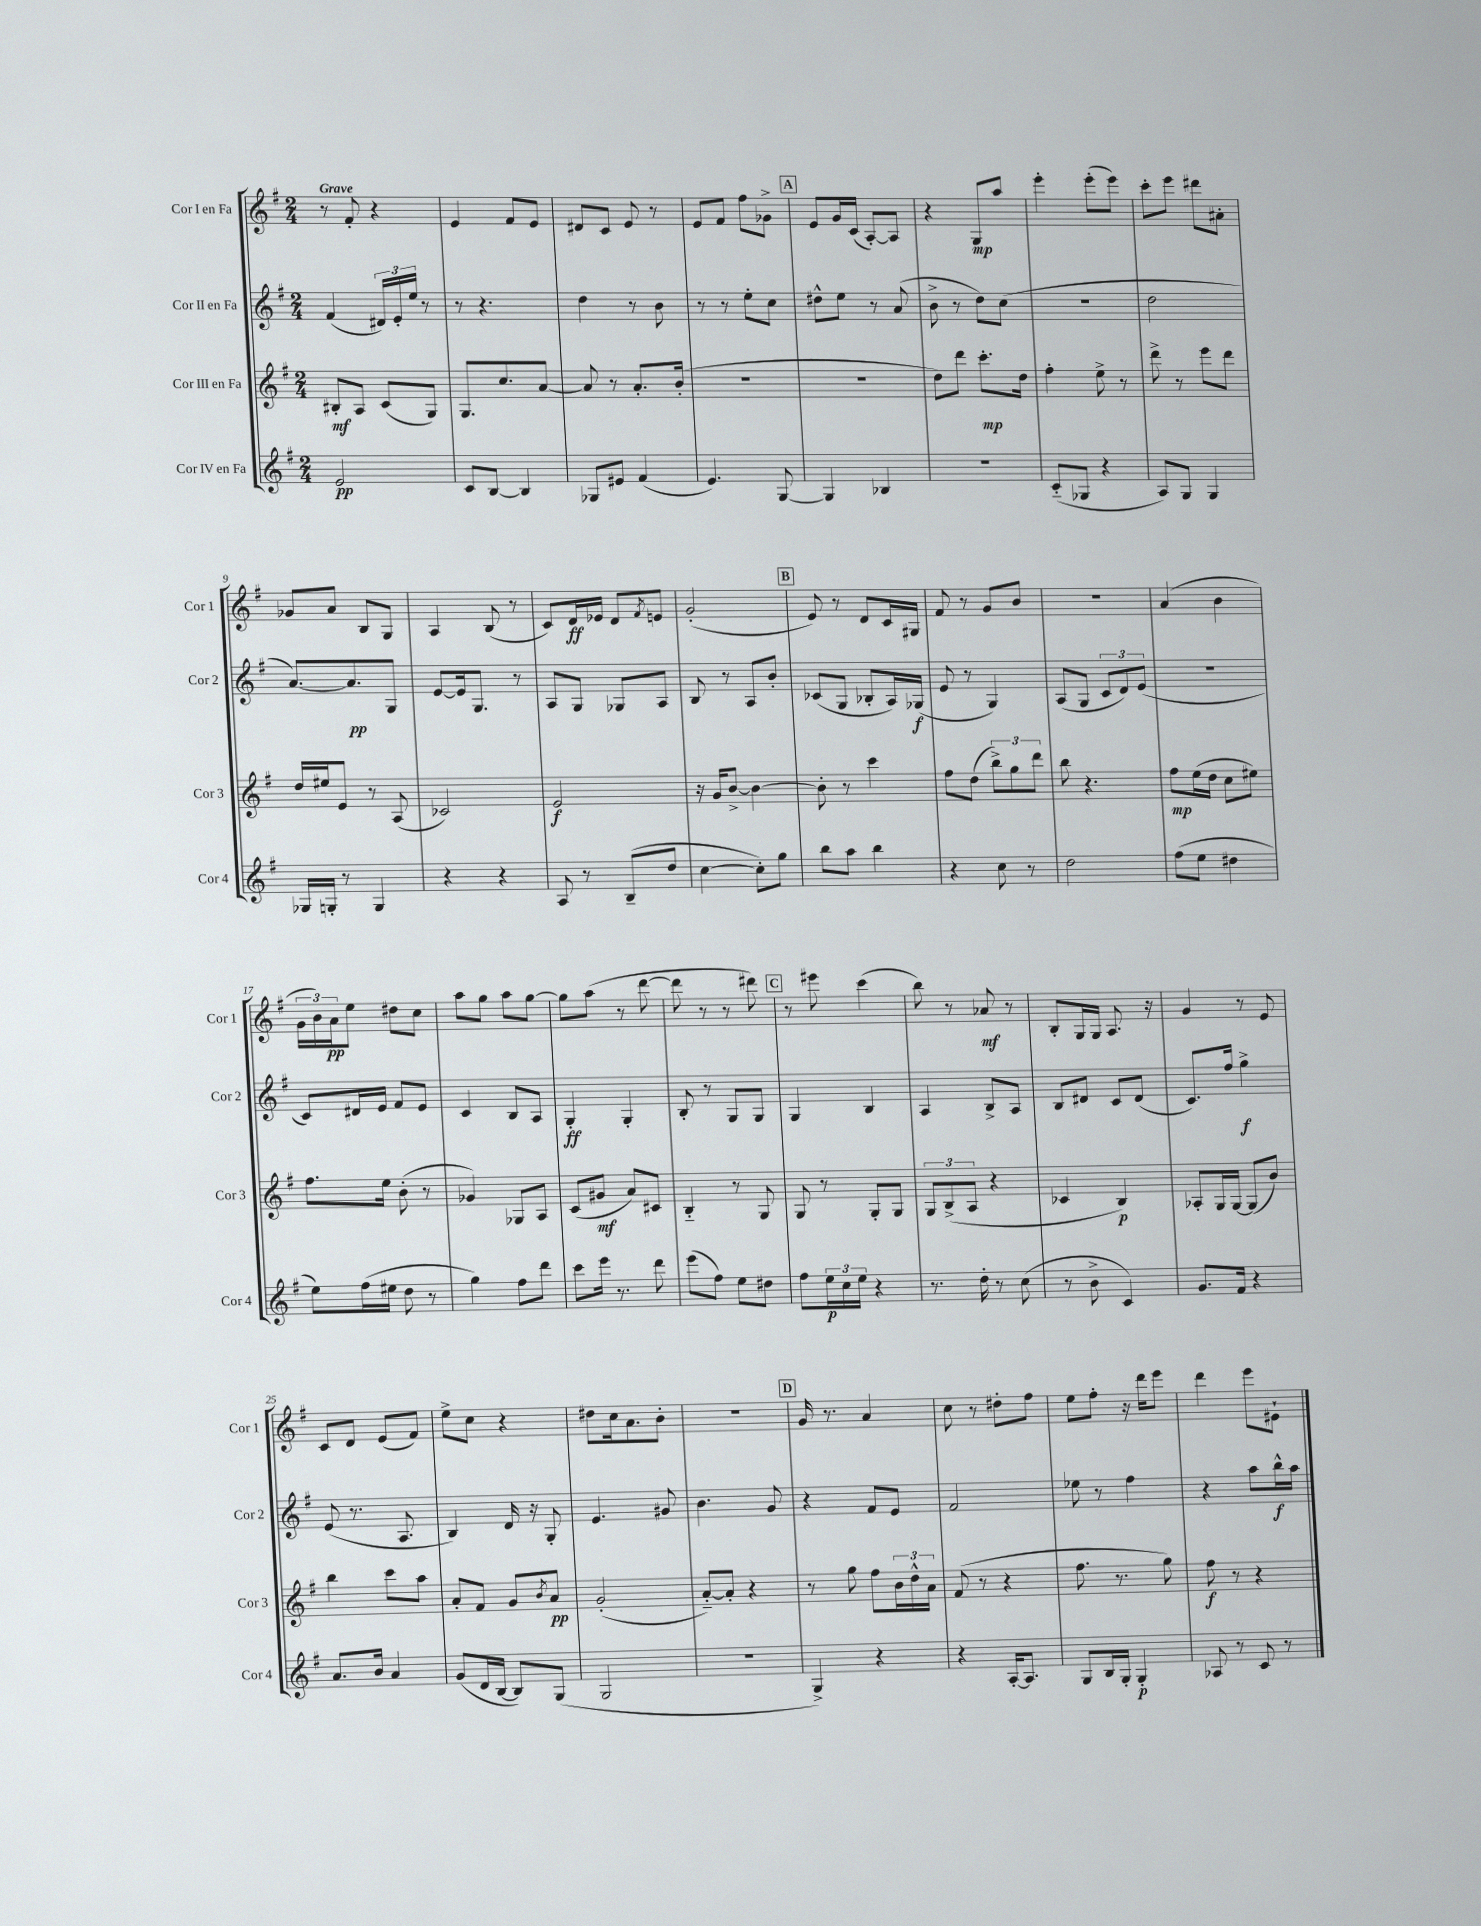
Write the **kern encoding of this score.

**kern	**kern	**kern	**kern
*staff4	*staff3	*staff2	*staff1
*clefG2	*clefG2	*clefG2	*clefG2
*k[f#]	*k[f#]	*k[f#]	*k[f#]
*M2/4	*M2/4	*M2/4	*M2/4
2e	8B#'	(4f#	8r
.	8A	.	8f#'
.	(8c	24d#)	4r
.	.	24e'	.
.	.	24ee	.
.	8G)	8r	.
=	=	=	=
8c	8.G	8r	4e
[8B	.	4.r	.
.	8.cc	.	.
4B]	.	.	8f#
.	[8a	.	8e
=	=	=	=
8G-	8a]	4dd	8d#
8e#	8r	.	8c
(4f#	8.a'	8r	8e
.	.	8b	8r
.	(16b'	.	.
=	=	=	=
4.e)	2r	8r	8e
.	.	8r	8f#
.	.	8ee'	8ff#
[8G	.	8cc	8g-^
=	=	=	=
4G]	2r	8dd#^^	8e
.	.	8ee	16g
.	.	.	(16c
4B-	.	8r	[8A')
.	.	(8a	8A]
=	=	=	=
2r	8dd)	8b^	4r
.	8ddd	8r	.
.	8.ccc'	8dd)	8G
.	.	(8cc	8aa
.	16dd	.	.
=	=	=	=
(8c'~	4ff#'	2r	4eee'
8G-	.	.	.
4r	8ee^	.	(8eee'
.	8r	.	8eee)
=	=	=	=
8A)	8ddd^	2dd	8ccc'
8G	8r	.	8eee
4G	8eee	.	8ddd#
.	8ddd	.	8a#'
=	=	=	=
16G-	16dd	[8.a)	8g-
16G'	16ee#	.	.
8r	8e	.	8a
.	.	8.a]	.
4G	8r	.	8B
.	(8A	8G	8G
=	=	=	=
4r	2c-)	[8e	4A
.	.	16e]	.
.	.	8.G	.
4r	.	.	(8B
.	.	8r	8r
=	=	=	=
8A	2e	8A	8c)
8r	.	8G	16d
.	.	.	16e-
(8B~	.	8G-	8d
.	.	.	8qf#
8dd	.	8A	8e
=	=	=	=
[4cc	16r	8B	(2g'
.	16g	.	.
.	[8b^	8r	.
8cc'])	4b_	8A	.
8gg	.	8b'	.
=	=	=	=
8bb	8b']	(8c-	8e)
8aa	8r	8G	8r
4bb	4ccc	8B-'	8d
.	.	16A)	16c
.	.	(16G-	16G#
=	=	=	=
4r	8ff#	8e	8f#
.	(8dd	8r	8r
8cc	12bb^)	4G)	8g
.	12gg	.	.
8r	.	.	8b
.	12ddd	.	.
=	=	=	=
2dd	8bb	(8A	2r
.	4.r	8G	.
.	.	12c	.
.	.	12d)	.
.	.	(12e	.
=	=	=	=
(8ff#	8ff#	2r	(4a
8ee	(16ee	.	.
.	16dd	.	.
4dd#	8cc	.	4b
.	8ee#)	.	.
=	=	=	=
8ee)	8.ff#	8c)	24g
.	.	.	24b)
.	.	.	24a
(16ff#	.	16d#	8ee
16ee#	16ee	16e	.
8dd	(8b'	8f#	8dd#
8r	8r	8e	8cc
=	=	=	=
4gg)	4g-)	4c	8aa
.	.	.	8gg
8ff#	8G-	8B	8aa
8ddd	8A	8A	[8gg
=	=	=	=
8ccc	(8c	4G'	8gg]
16eee	8g#	.	(8aa
8.r	.	.	.
.	8a)	4G'	8r
8ddd	8c#	.	[8ddd
=	=	=	=
(8eee	4B'~	8B'	8ddd]
8ff#)	.	8r	8r
8ee	8r	8G	8r
8dd#	8G	8G	8ddd#)
=	=	=	=
8ff#	8G	4G	8r
24ee	8r	.	8eee#
24cc	.	.	.
24ee	.	.	.
4r	8G'	4B	(4ccc
.	8G	.	.
=	=	=	=
8.r	12G	4A	8bb)
.	(12B^	.	.
.	.	.	8r
.	12A	.	.
16dd'	.	.	.
8r	4r	8B^	8a-
(8cc	.	8A	8r
=	=	=	=
8r	4c-	8B	8B'
8b^	.	8d#	16G
.	.	.	16G
4c)	4B)	8c	8.A
.	.	(8d#	.
.	.	.	16r
=	=	=	=
8.g	8A-'	8.c)	4g
.	16G	.	.
16f#	[16G	16ff#	.
4r	(8G]	4gg^	8r
.	8b)	.	8e
=	=	=	=
8.a	4bb	(8e	8c
.	.	8.r	8d
16b	.	.	.
4a	8ccc	.	(8e
.	.	8.A	.
.	8aa	.	8f#)
=	=	=	=
(8g	8a'	4B)	8ee^
16d	8f#	.	8cc
[16B	.	.	.
8B])	8g	16d	4r
.	.	16r	.
.	8qb	.	.
(8G	8a	8G'	.
=	=	=	=
2G	(2g'	4.e	8dd#
.	.	.	16cc
.	.	.	8.a
.	.	8g#	8b'
=	=	=	=
2r	[8a'~)	4.b	2r
.	8a']	.	.
.	4r	.	.
.	.	8g	.
=	=	=	=
4G^)	8r	4r	16g
.	.	.	8.r
.	8gg	.	.
4r	8ff#	8f#	4a
.	24b	8e	.
.	24dd^^	.	.
.	24a	.	.
=	=	=	=
4r	(8f#	2f#	8cc
.	8r	.	8r
[16A'	4r	.	8dd#'
8.A]	.	.	.
.	.	.	8ff#
=	=	=	=
8G	8.ff#	8ee-	8ee
16B	.	8r	8ff#'
16G'	8.r	.	.
4G'	.	4ff#	16r
.	.	.	16ddd
.	8gg)	.	8eee
=	=	=	=
8A-	8ff#	4r	4ddd
8r	8r	.	.
8c	4r	8aa	8eee
8r	.	16bb^^	8e#`
.	.	16aa	.
==	==	==	==
*-	*-	*-	*-
